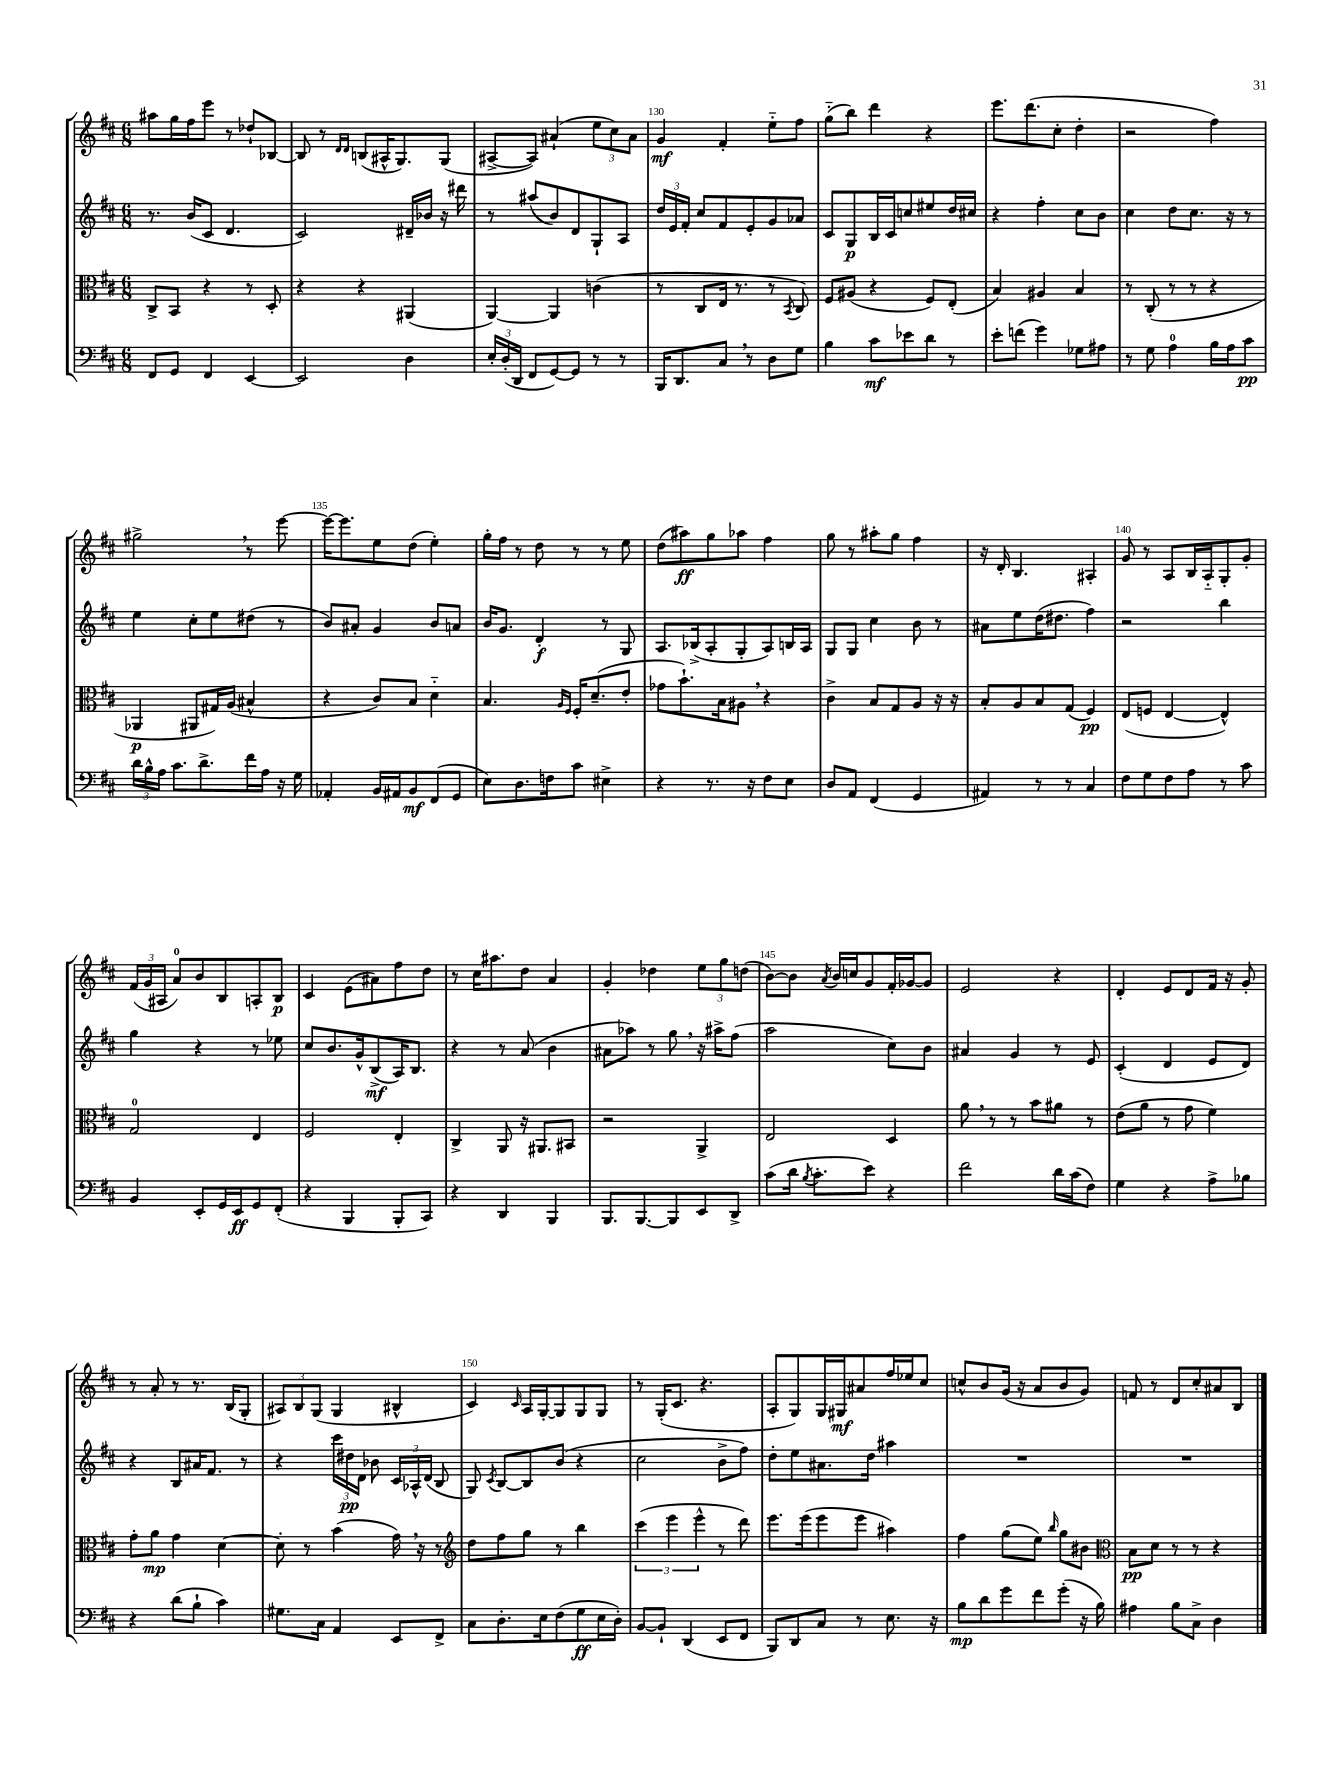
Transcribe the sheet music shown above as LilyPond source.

<<
\new StaffGroup <<
\new Staff = "s0" {
    \clef treble \key d \major \numericTimeSignature \time 6/8
    \autoBeamOff ais''8[ g''16 fis''16 e'''8] r8 des''8[-! bes8]~ |
    bes8 r8 \grace { d'16[ d'16] } b8[( ais16-^ g8.) g8]( |
    ais8[~-> ais8]) ais'4-!( \tuplet 3/2 { e''8[ cis''8) ais'8] } |
    g'4\mf fis'4-. e''8[-_ fis''8] |
    g''8[-_( b''8]) d'''4 r4 |
    e'''8.[ d'''8.( cis''8]-. d''4-. |
    r2 fis''4) |
    gis''2-> \breathe r8 e'''8~ |
    e'''16[~ e'''8. e''8 d''8]( e''4-.) |
    g''16[-. fis''16] r8 d''8 r8 r8 e''8 |
    d''8[( ais''8\ff) g''8 aes''8] fis''4 |
    g''8 r8 ais''8[-. g''8] fis''4 |
    r16 d'16-. b4. ais4-. |
    g'8 r8 a8[ b16 a16-_ g8-. g'8]-. |
    \tuplet 3/2 { fis'16[( g'16 ais16] } a'8[-0) b'8 b8 a8-. b8]\p |
    cis'4 e'8[( ais'8) fis''8 d''8] |
    r8 cis''16[ ais''8. d''8] a'4 |
    g'4-. des''4 \tuplet 3/2 { e''8[ g''8 d''8]( } |
    b'8[~) b'8] \acciaccatura { a'8 } b'16[ c''16 g'8 fis'16-. ges'16~ ges'8] |
    e'2 r4 |
    d'4-. e'8[ d'8 fis'16] r16 g'8-. |
    r8 a'8-. r8 r8. b16[( g8]-. |
    \tuplet 3/2 { ais8[) b8 g8]( } g4 bis4-^ |
    cis'4) \grace { cis'16 } a16[ g16~-. g8 g8 g8] |
    r8 g16[-.( cis'8.] r4. |
    a8[-. g8) g16 gis16\mf ais'8 fis''16 ees''16 cis''8] |
    c''8[-^ b'8 g'16]( r16 a'8[ b'8 g'8]) |
    f'8 r8 d'8[ cis''8-. ais'8 b8] \bar "|." |
}
\new Staff = "s1" {
    \clef treble \key d \major \numericTimeSignature \time 6/8
    \autoBeamOff r8. b'16[( cis'8] d'4. |
    cis'2) dis'16[-- bes'16] r16 dis'''16 |
    r8 ais''8[( b'8) d'8 g8-! a8] |
    \tuplet 3/2 { d''16[ e'16 fis'16]-. } cis''8[ fis'8 e'8-. g'8 aes'8] |
    cis'8[ g8\p b16 cis'16 c''8 eis''8 d''16 cis''16] |
    r4 fis''4-. cis''8[ b'8] |
    cis''4 d''8[ cis''8.] r16 r8 |
    e''4 cis''8[-. e''8 dis''8]( r8 |
    b'8[) ais'8]-. g'4 b'8[ a'8] |
    b'16[ g'8.] d'4-.\f r8 g8 |
    a8.[ bes16->( a8-. g8-. a8) b16 a16] |
    g8[ g8] cis''4 b'8 r8 |
    ais'8[ e''8 d''16( dis''8.] fis''4) |
    r2 b''4 |
    g''4 r4 r8 ees''8 |
    cis''8[ b'8. g'16-^ b8->\mf( a16) b8.] |
    r4 r8 a'8( b'4 |
    ais'8[ aes''8]) r8 g''8 \breathe r16 ais''16[-> fis''8]( |
    a''2 cis''8[) b'8] |
    ais'4 g'4 r8 e'8 |
    cis'4-.( d'4 e'8[ d'8]) |
    r4 b8[ ais'16 fis'8.] r8 |
    r4 \tuplet 3/2 { cis'''16[ dis''16\pp d'16] } bes'8 \tuplet 3/2 { cis'16[ aes16-^ d'16]( } b8 |
    g8) \acciaccatura { cis'8 } b8[~ b8 b'8]( r4 |
    cis''2 b'8[-> fis''8]) |
    d''8[-. e''8 ais'8. d''16] ais''4 |
    R2. |
    R2. \bar "|." |
}
\new Staff = "s2" {
    \clef alto \key d \major \numericTimeSignature \time 6/8
    \autoBeamOff cis8[-> b,8] r4 r8 d8-. |
    r4 r4 ais,4( |
    a,4~) a,4 c'4( |
    r8 cis8[ e16] r8. r8 \acciaccatura { b,8 } cis8) |
    fis8[ ais8]( r4 fis8[) e8]-.( |
    b4) ais4 b4 |
    r8 cis8-.( r8 r8 r4 |
    aes,4\p ais,8[ gis16) a16]( bis4-^ |
    r4 cis'8[) b8] d'4-_ |
    b4. \grace { a16[ fis16] } fis16[-. d'8.--( e'8]-. |
    ges'8[ b'8.-!) b16 ais8] \breathe r4 |
    cis'4-> b8[ g8 a8] r16 r16 |
    b8[-. a8 b8 g8]( fis4\pp) |
    e8[( f8] e4~ e4-^) |
    g2-0 e4 |
    fis2 e4-. |
    cis4-> a,8 r16 ais,8.[ bis,8] |
    r2 a,4-> |
    e2 d4 |
    a'8 \breathe r8 r8 b'8[ ais'8] r8 |
    e'8[( a'8] r8 g'8 fis'4) |
    g'8[-. a'8]\mp g'4 d'4~ |
    d'8-. r8 b'4( g'16) \breathe r16 r8 |
    \clef treble d''8[ fis''8 g''8] r8 b''4 |
    \tuplet 3/2 { cis'''4( e'''4 e'''4-^ } r8 d'''8) |
    e'''8.[ e'''16( e'''8 e'''8] ais''4) |
    fis''4 g''8[( e''8]) \grace { b''16 } g''8[ bis'8] |
    \clef alto b8[\pp d'8] r8 r8 r4 \bar "|." |
}
\new Staff = "s3" {
    \clef bass \key d \major \numericTimeSignature \time 6/8
    \autoBeamOff fis,8[ g,8] fis,4 e,4~ |
    e,2 d4 |
    \tuplet 3/2 { e16[-. d16-.( d,16] } fis,8[ g,8~) g,8] r8 r8 |
    b,,16[ d,8. cis8] \breathe r8 d8[ g8] |
    b4 cis'8[\mf ees'8 d'8] r8 |
    e'8[-. f'8]( g'4) ges8[ ais8] |
    r8 g8 a4-0 b16[ a16 cis'8]\pp |
    \tuplet 3/2 { d'16[ b16-^ a16] } cis'8.[ d'8.-> fis'16 a16] r16 g16 |
    aes,4-. b,16[ ais,16 b,8\mf fis,8( g,8] |
    e8[) d8. f16 cis'8] eis4-> |
    r4 r8. r16 fis8[ e8] |
    d8[ a,8] fis,4( g,4 |
    ais,4) r8 r8 cis4 |
    fis8[ g8 fis8 a8] r8 cis'8 |
    b,4 e,8[-. g,16 e,16\ff g,8 fis,8]-.( |
    r4 b,,4 b,,8[-. cis,8]) |
    r4 d,4 b,,4 |
    b,,8.[ b,,8.~ b,,8 e,8 d,8]-> |
    cis'8[( d'16] \acciaccatura { b8 } cis'8.[-. e'8]) r4 |
    fis'2 d'16[ cis'16( fis8]) |
    g4 r4 a8[-> bes8] |
    r4 d'8[( b8]-! cis'4) |
    gis8.[ cis16] a,4 e,8[ fis,8]-> |
    cis8[ d8.-. e16 fis8( g8\ff e16 d16]-.) |
    b,8[~ b,8]-! d,4( e,8[ fis,8] |
    b,,8[) d,8 cis8] r8 e8. r16 |
    b8[\mp d'8 g'8 fis'8 g'8]-.( r16 b16) |
    ais4 b8[ cis8]-> d4 \bar "|." |
}
>>
>>
\layout { \context { \Score currentBarNumber = #127 \override BarNumber.break-visibility = ##(#f #t #t) barNumberVisibility = #(every-nth-bar-number-visible 5) } }
